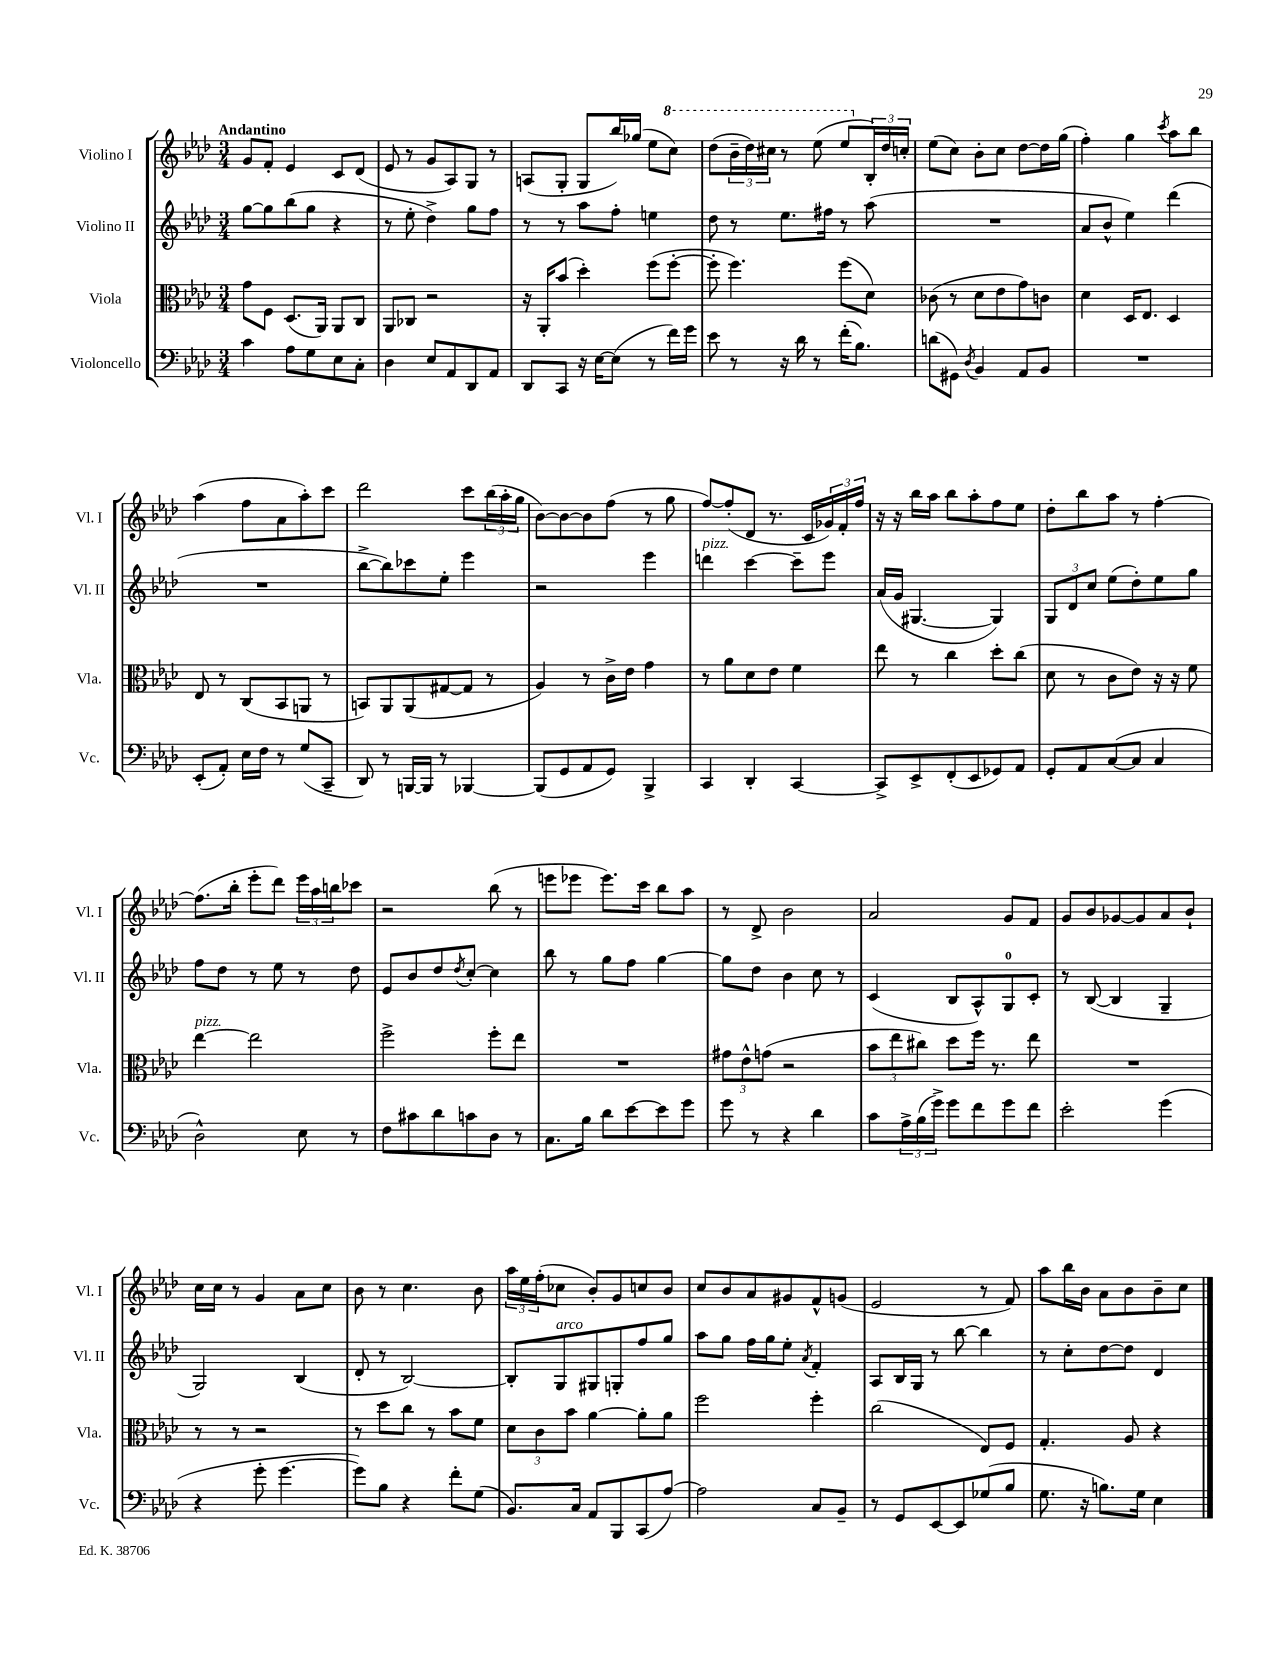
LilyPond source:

<<
\new StaffGroup <<
\new Staff = "s0" \with { instrumentName = "Violino I" shortInstrumentName = "Vl. I" } {
    \clef treble \key aes \major \numericTimeSignature \time 3/4 \tempo "Andantino"
    g'8 f'8-. ees'4 c'8 des'8( |
    ees'8 r8 g'8 aes8) g8 r8 |
    a8( g8-. g8 bes''16) ges''16( ees''8 \ottava #1 c'''8) |
    des'''8( \tuplet 3/2 { bes''16-- des'''16) cis'''16 } r8 ees'''8( ees'''8 \ottava #0 \tuplet 3/2 { bes16-.) des''16 c''!16-. } |
    ees''8( c''8) bes'8-. c''8 des''8~ des''16 g''16( |
    f''4-.) g''4 \acciaccatura { c'''8 } aes''8 bes''8 |
    aes''4( f''8 aes'8 aes''8-.) c'''8 |
    des'''2 c'''8 \tuplet 3/2 { bes''16( aes''16-. g''16 } |
    bes'8~) bes'8~ bes'8 f''8( r8 g''8 |
    f''8~) f''8-.( des'8 r8. c'16 \tuplet 3/2 { ges'16) f'16-. f''16 } |
    r16 r16 bes''16 aes''16 bes''8 aes''8-. f''8 ees''8 |
    des''8-. bes''8 aes''8 r8 f''4~-. |
    f''8.( bes''16-. ees'''8-. des'''8) \tuplet 3/2 { ees'''16 aes''16 b''16 } ces'''8 |
    r2 bes''8( r8 |
    e'''8 ees'''8 ees'''8.) c'''16 bes''8 aes''8 |
    r8 des'8-> bes'2 |
    aes'2 g'8 f'8 |
    g'8 bes'8 ges'8~ ges'8 aes'8 bes'8-! |
    c''16 c''16 r8 g'4 aes'8 c''8 |
    bes'8 r8 c''4. bes'8 |
    \tuplet 3/2 { aes''16 ees''16 f''16-.( } ces''8 bes'8-.) g'8 c''8 bes'8 |
    c''8 bes'8 aes'8 gis'8 f'8-^ g'8( |
    ees'2 r8 f'8) |
    aes''8 bes''16 bes'16 aes'8 bes'8 bes'8-- c''8 \bar "|." |
}
\new Staff = "s1" \with { instrumentName = "Violino II" shortInstrumentName = "Vl. II" } {
    \clef treble \key aes \major \numericTimeSignature \time 3/4
    g''8~ g''8 bes''8( g''8 r4 |
    r8 ees''8-. des''4->) g''8 f''8 |
    r8 r8 aes''8 f''8-. e''4 |
    des''8 r8 ees''8. fis''16 r8 aes''8( |
    R2. |
    aes'8 bes'8-^ ees''4) des'''4( |
    R2. |
    bes''8~-> bes''8) ces'''8 ees''8-. ees'''4 |
    r2 ees'''4 |
    d'''4^\markup { \italic "pizz." } c'''4~ c'''8-- ees'''8 |
    aes'16( g'16 gis4.~ gis4) |
    \tuplet 3/2 { g8 des'8 c''8 } ees''8( des''8-.) ees''8 g''8 |
    f''8 des''8 r8 ees''8 r8 des''8 |
    ees'8 bes'8 des''8 \acciaccatura { des''8 } c''8~-. c''4 |
    bes''8 r8 g''8 f''8 g''4~ |
    g''8 des''8 bes'4 c''8 r8 |
    c'4( bes8 aes8-^) g8-0 c'8-. |
    r8 bes8~( bes4 g4-- |
    g2) bes4( |
    des'8-. r8 bes2~) |
    bes8-. g8^\markup { \italic "arco" } gis8 g8-. f''8 g''8 |
    aes''8 g''8 f''16 g''16 ees''8-. \acciaccatura { aes'8 } f'4-. |
    aes8 bes16 g16 r8 bes''8~ bes''4 |
    r8 c''8-. des''8~ des''8 des'4 \bar "|." |
}
\new Staff = "s2" \with { instrumentName = "Viola" shortInstrumentName = "Vla." } {
    \clef alto \key aes \major \numericTimeSignature \time 3/4
    g'8 f8 des8.( aes,16) aes,8 c8 |
    aes,8 ces8 r2 |
    r16 aes,16-. bes'8( des''4-.) f''8( f''8~-. |
    f''8-. f''4.) f''8( des'8) |
    ces'8( r8 des'8 ees'8 g'8) c'8 |
    des'4 des16 ees8. des4 |
    ees8 r8 c8( bes,8 a,8 r8 |
    b,8) aes,8 aes,8( gis8~ gis8 r8 |
    aes4) r8 c'16-> ees'16 g'4 |
    r8 aes'8 des'8 ees'8 f'4 |
    ees''8 r8 c''4 des''8-. c''8( |
    des'8 r8 c'8 ees'8) r16 r16 f'8 |
    ees''4~^\markup { \italic "pizz." } ees''2 |
    f''2-> f''8-. ees''8 |
    R2. |
    \tuplet 3/2 { gis'8 ees'8-^ g'8( } r2 |
    \tuplet 3/2 { bes'8 ees''8 cis''8) } des''8 f''16 r8. ees''8 |
    R2. |
    r8 r8 r2 |
    r8 des''8 c''8 r8 bes'8 f'8 |
    \tuplet 3/2 { des'8 c'8 bes'8 } aes'4~ aes'8-. aes'8 |
    f''2 f''4-. |
    c''2( ees8) f8 |
    g4.-. aes8 r4 \bar "|." |
}
\new Staff = "s3" \with { instrumentName = "Violoncello" shortInstrumentName = "Vc." } {
    \clef bass \key aes \major \numericTimeSignature \time 3/4
    c'4 aes8 g8 ees8 c8-. |
    des4 ees8 aes,8 des,8 aes,8 |
    des,8 c,8 r16 ees16~ ees8( r8 f'16) g'16 |
    ees'8 r8 r16 des'16 r8 f'16-.( bes8.) |
    d'8( gis,8) \acciaccatura { des8 } bes,4 aes,8 bes,8 |
    R2. |
    ees,8-.( aes,8-.) ees16 f16 r8 g8( c,8-- |
    des,8) r8 b,,16~ b,,16 r8 bes,,4~ |
    bes,,8( g,8 aes,8 g,8) bes,,4-> |
    c,4 des,4-. c,4~ |
    c,8-> ees,8-> f,8-.( ees,8 ges,8) aes,8 |
    g,8-. aes,8 c8~( c8 c4 |
    des2-^) ees8 r8 |
    f8 cis'8 des'8 c'8 des8 r8 |
    c8. bes16 des'8 ees'8~ ees'8 g'8 |
    g'8 r8 r4 des'4 |
    c'8 \tuplet 3/2 { aes16-> bes16( g'16->) } g'8 f'8 g'8 f'8 |
    ees'2-. g'4( |
    r4 g'8-. g'4.~ |
    g'8) bes8 r4 f'8-. g8( |
    bes,8.) c16 aes,8 bes,,8 c,8( aes8~) |
    aes2 c8 bes,8-- |
    r8 g,8 ees,8~ ees,8 ges8( bes8 |
    g8. r16 b8.) g16 ees4 \bar "|." |
}
>>
>>
\layout { \context { \Score \remove "Bar_number_engraver" } }
